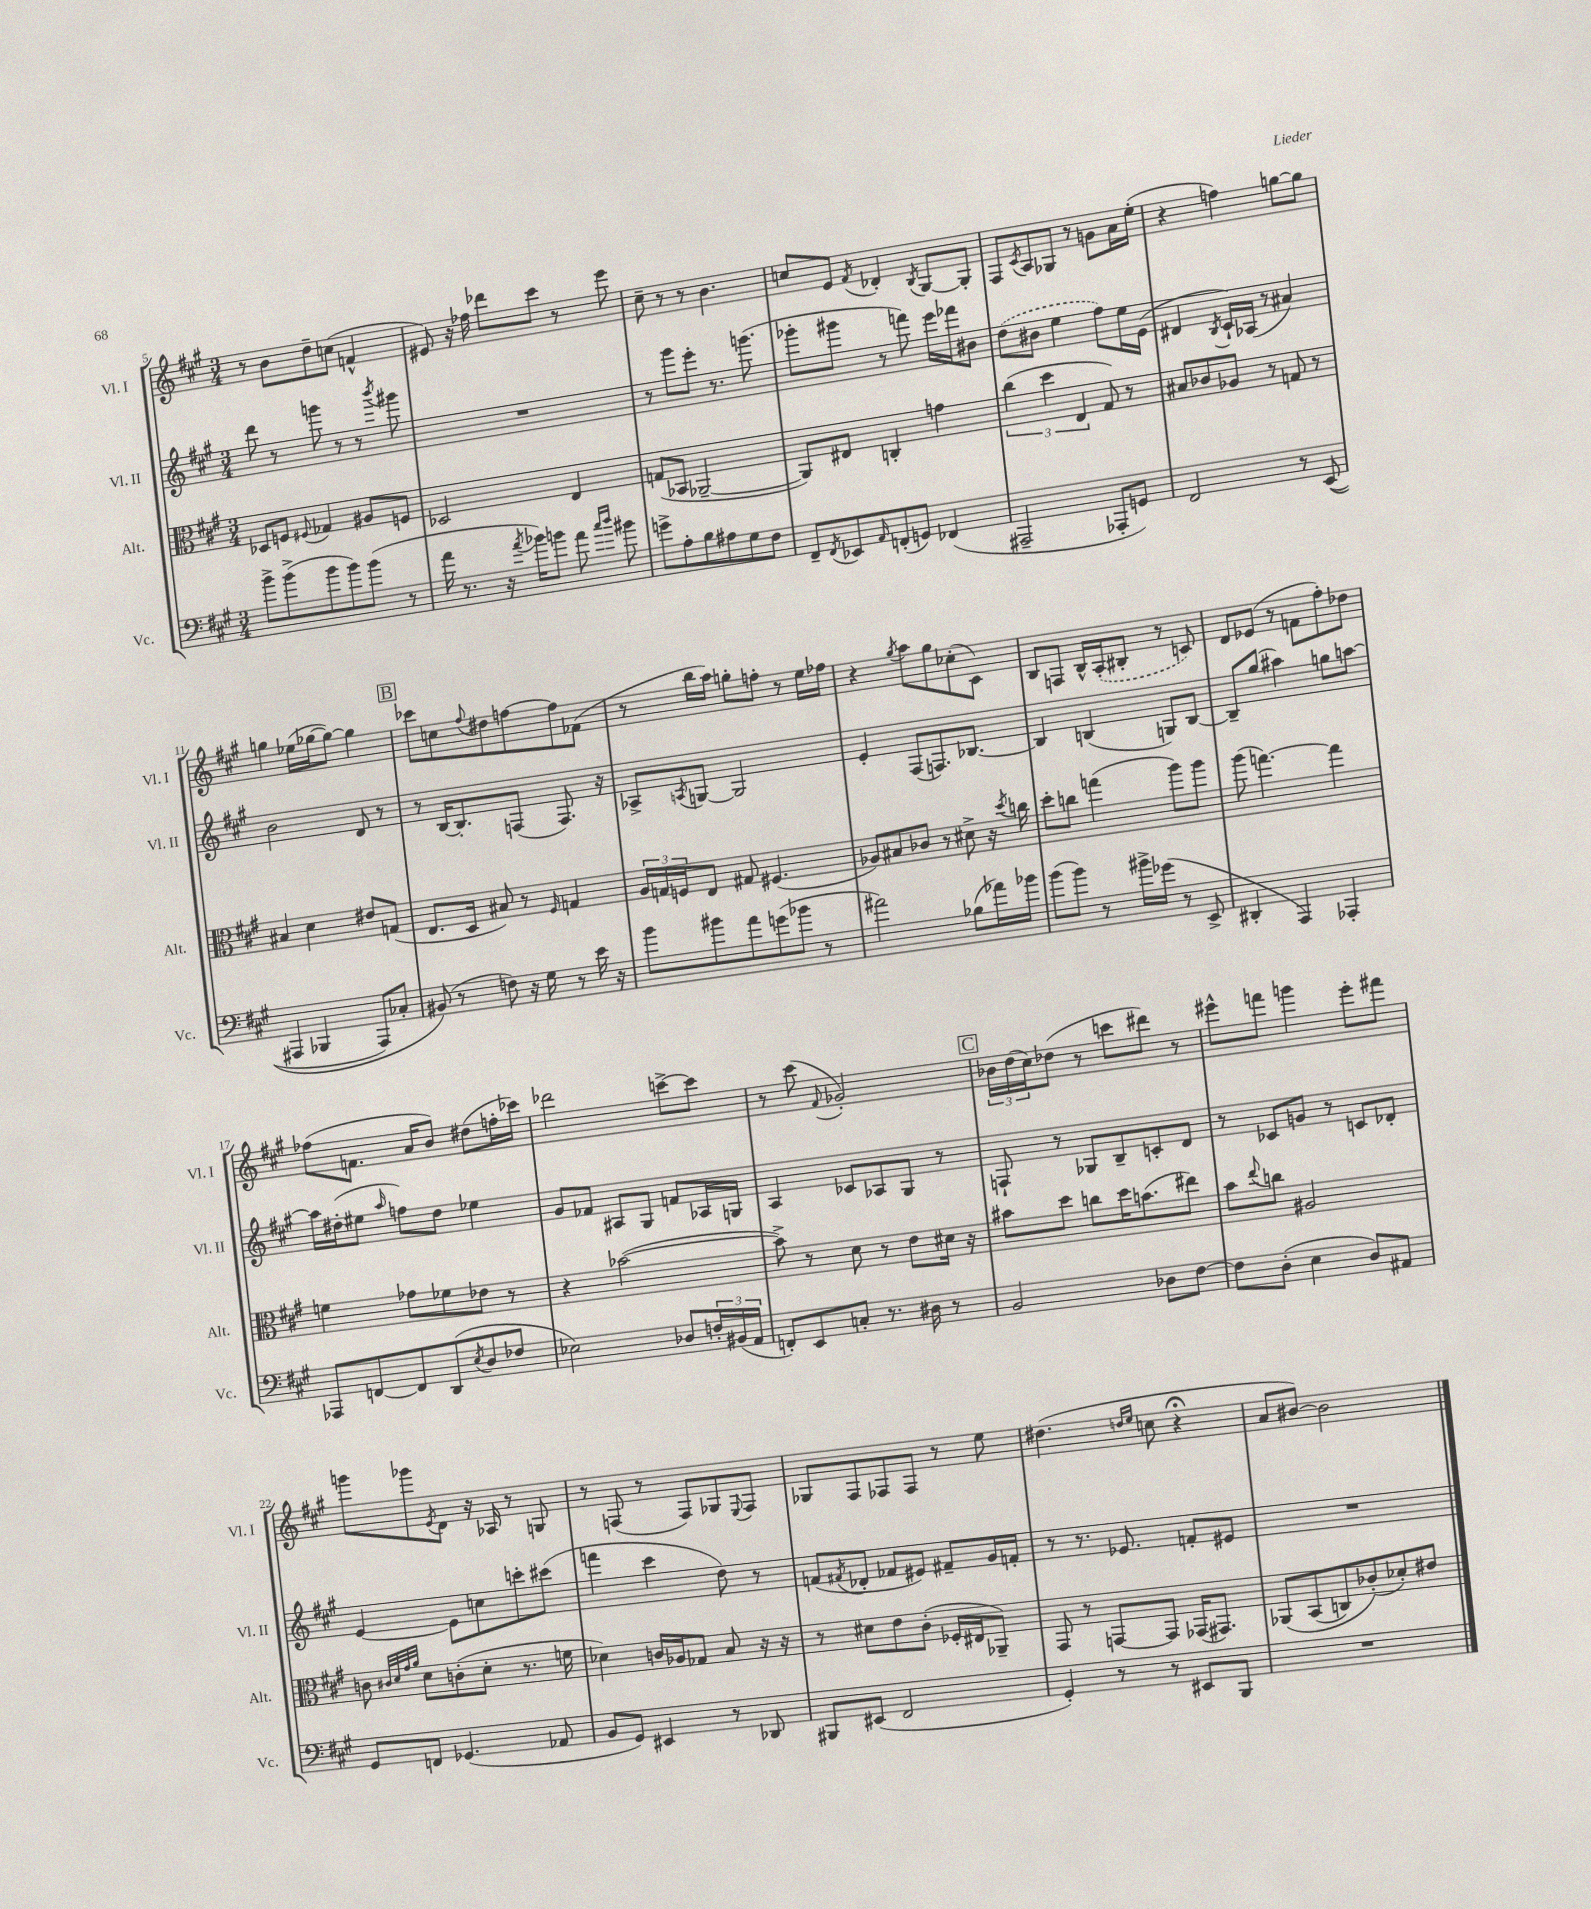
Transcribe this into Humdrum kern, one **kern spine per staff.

**kern	**kern	**kern	**kern
*staff4	*staff3	*staff2	*staff1
*clefF4	*clefC3	*clefG2	*clefG2
*k[f#c#g#]	*k[f#c#g#]	*k[f#c#g#]	*k[f#c#g#]
*M3/4	*M3/4	*M3/4	*M3/4
8b^	8D-	8ddd	8r
(8b^	8F	8r	8b
.	8qqF#	.	.
8b	4G-	8ggg	8dd~
8b)	.	8r	(8cc
(8b	8A#	8r	4f^^
.	.	8qbbb	.
8r	8F	8ggg#	.
=	=	=	=
16a	2D-	2.r	8e#)
8.r	.	.	.
.	.	.	16r
.	.	.	16ff-
16r	.	.	8ddd-
8qa	.	.	.
16b-)	.	.	.
8b	.	.	8ccc#
8a	4E	.	8r
16qqcc#	.	.	.
16qqdd	.	.	.
8b#	.	.	8eee
=	=	=	=
8g^	(8G	8r	8cc#~
8A'	8BB-	8ggg#	8r
8B	[2AA-~	8eee'	8r
8A#	.	8.r	4.b
8G#	.	.	.
.	.	(8.ggg	.
8F#	.	.	.
=	=	=	=
8FF#~	8AA-])	8ggg-'	8cc
8qFF#	.	.	.
8EE-	8E#	8ggg#	8e
16qqAA	.	.	8qf#
(8FF'	4C'	8r	4d-'
8GG)	.	8fff)	.
.	.	.	8qB
(4FF-	4g	16eee	[8G#
.	.	16fff-	.
.	.	8b#	8G#']
=	=	=	=
2AAA#~	(6cc#	(8dd	8F#
.	.	.	8qc#
.	.	8b#	8A
.	6dd	.	.
.	.	4ee	8G-
.	6E	.	.
.	.	.	8r
8AAA-'	8G#)	8ff#)	8g
8GG)	8r	16ee	16a
.	.	(16e	(16ee'
=	=	=	=
2FF#	8B#	4d#	4r
.	8c-	.	.
.	.	8qB	.
.	8A-	16c#`)	4ff)
.	.	(16A-	.
.	8r	8r	.
8r	8G	4a#)	[8gg
&((8EE	8r	.	8gg]
=	=	=	=
4AAA#	4B#	2b	4gg
4BBB-	4d	.	(16ee-
.	.	.	[16gg-
.	.	.	8gg-_)
8AAA#)	8e#	8d	4gg-]
8C-'	(8G	8r	.
=	=	=	=
(8BB#&)	8.E	8r	8ccc-
8r	.	[16B	8cc
.	16D	8.B']	.
.	.	.	8qqff#
8F)	8B#)	.	8dd#
16r	8r	(8F	[8ff
16G#	.	.	.
.	16qqF#	.	.
8r	4G	8.F)	8ff]
16e	.	.	(8f-
16r	.	16r	.
=	=	=	=
8b	24A	8A-^	8r
.	24G	.	.
.	24F	.	.
.	.	8qA	.
8b#	8E	[8G	16bb
.	.	.	16aa)
8a	8G#	2G]	8gg'
(8g	(4.F#	.	8ff'
8b-	.	.	8r
8r	.	.	16ee
.	.	.	16ff-
=	=	=	=
2a#)	8A-)	4e'	4r
.	8B#	.	.
.	.	.	8qgg#
.	8c-	(8F#	8aa
.	8r	8.F)	8gg#
(8B-	8d#^	.	(8cc-'
.	.	[8.B-	.
16a-)	16r	.	8c#)
.	8qdd	.	.
16b-	16cc	.	.
=	=	=	=
(8b	8dd'	4B-]	8B
8b)	8cc	.	8F
8r	(4gg	(4B	16B^^
.	.	.	(16A'
16b#^	.	.	8B#'
(16g-	.	.	.
8r	8aa)	8G)	8r
8EE^	8aa	[8B	8c)
=	=	=	=
4DD#'	(8aa	8B~]	8d
.	[4.gg)	(8gg#	(8e-
4AAA)	.	4aa#)	8r
.	.	.	8f
4AAA-'	4gg]	8gg	8ff#')
.	.	[8aa	8dd-
=	=	=	=
8AAA-	4f	16aa]	(8ff-
.	.	(16dd#'	.
[8FF	.	8ee#	8.f
.	.	16qqaa	.
8FF]	8g-	8ff)	.
.	.	.	16a
(8DD	8f-	8dd#	8b)
8qE	.	.	.
8D	8e-	4ee-	(8dd#
8F-	8r	.	16ff'
.	.	.	16ccc-)
=	=	=	=
2E-)	4r	8g#	2ddd-
.	.	8f-	.
.	([2b-	8A#	.
.	.	8G#	.
8D-	.	8f	[8ccc^
24F'	.	16A-	8ccc]
(24BB#	.	.	.
.	.	16G	.
24AA	.	.	.
=	=	=	=
8FF')	8b-^])	4A	8r
8EE	8r	.	(8ccc#
.	.	.	8qqf#
8C'	8d	8c-	2g-')
8.r	8r	8A-	.
.	8e	8G#	.
16D#	.	.	.
8r	16d#	8r	.
.	16r	.	.
=	=	=	=
2BB	8b#	8F`	24b-
.	.	.	(24dd
.	.	.	24cc#)
.	8dd	8r	(8dd-
.	8cc	8G-	8r
.	16dd	8B~	8ccc
.	(8.b	.	.
8D-	.	8c'	8ddd#)
[8F#	8ee#)	8d	8r
=	=	=	=
8F#]	8b	8r	8eee#^^
.	8qqee	.	.
(8D'	8cc	8c-	8fff
4E	2A#	8g	4ggg
.	.	8r	.
8D)	.	8c	8eee#'
8AA#	.	8d-'	8fff#
=	=	=	=
8GG#	8c	[4e	8ggg
.	32qqc#	.	.
.	32qqd	.	.
.	32qqg#	.	.
.	32qqa	.	.
8FF	8d	.	8ggg-
.	.	.	8qe
(4.GG-	(8c'	8e]	8d
.	8d'	8cc	16r
.	.	.	16A-
.	8.r	8ccc'	8r
8AA-	.	(8ccc#	8G
.	16f	.	.
=	=	=	=
8BB	4d-)	4fff	8r
8GG#)	.	.	(8F
4EE#	16c	4ccc#	8r
.	16A-	.	.
.	8G-	.	8F)
8r	8B	8dd)	8G-
.	.	.	8qqE
8DD-	16r	8r	8F
.	16r	.	.
=	=	=	=
8BBB#	8r	(8f	8G-
.	.	8qf#	.
(8EE#	8d#	8d-'	8F#
2FF#	8e	8f-	8F-
.	(8c#'	8e#)	8F-
.	16F-'	8f#~	8r
.	16E#	.	.
.	8AA-~)	16g#	8ee
.	.	16f'	.
=	=	=	=
4GG#')	8GG#	8r	(4.dd#
.	8r	8.r	.
8r	[8GG	.	.
.	.	8.e-	.
.	.	.	16qqdd
.	.	.	16qqee
8r	8GG]	.	8cc
8EE#	(16GG-	8f'	4r;
.	8.GG#)	.	.
8BBB	.	8e#	.
=	=	=	=
2.r	&(8AA-	2.r	8a
.	(8BB	.	[8b#)
.	8C)	.	2b#]
.	(8c-'&)	.	.
.	8d-')	.	.
.	8e#	.	.
==	==	==	==
*-	*-	*-	*-
